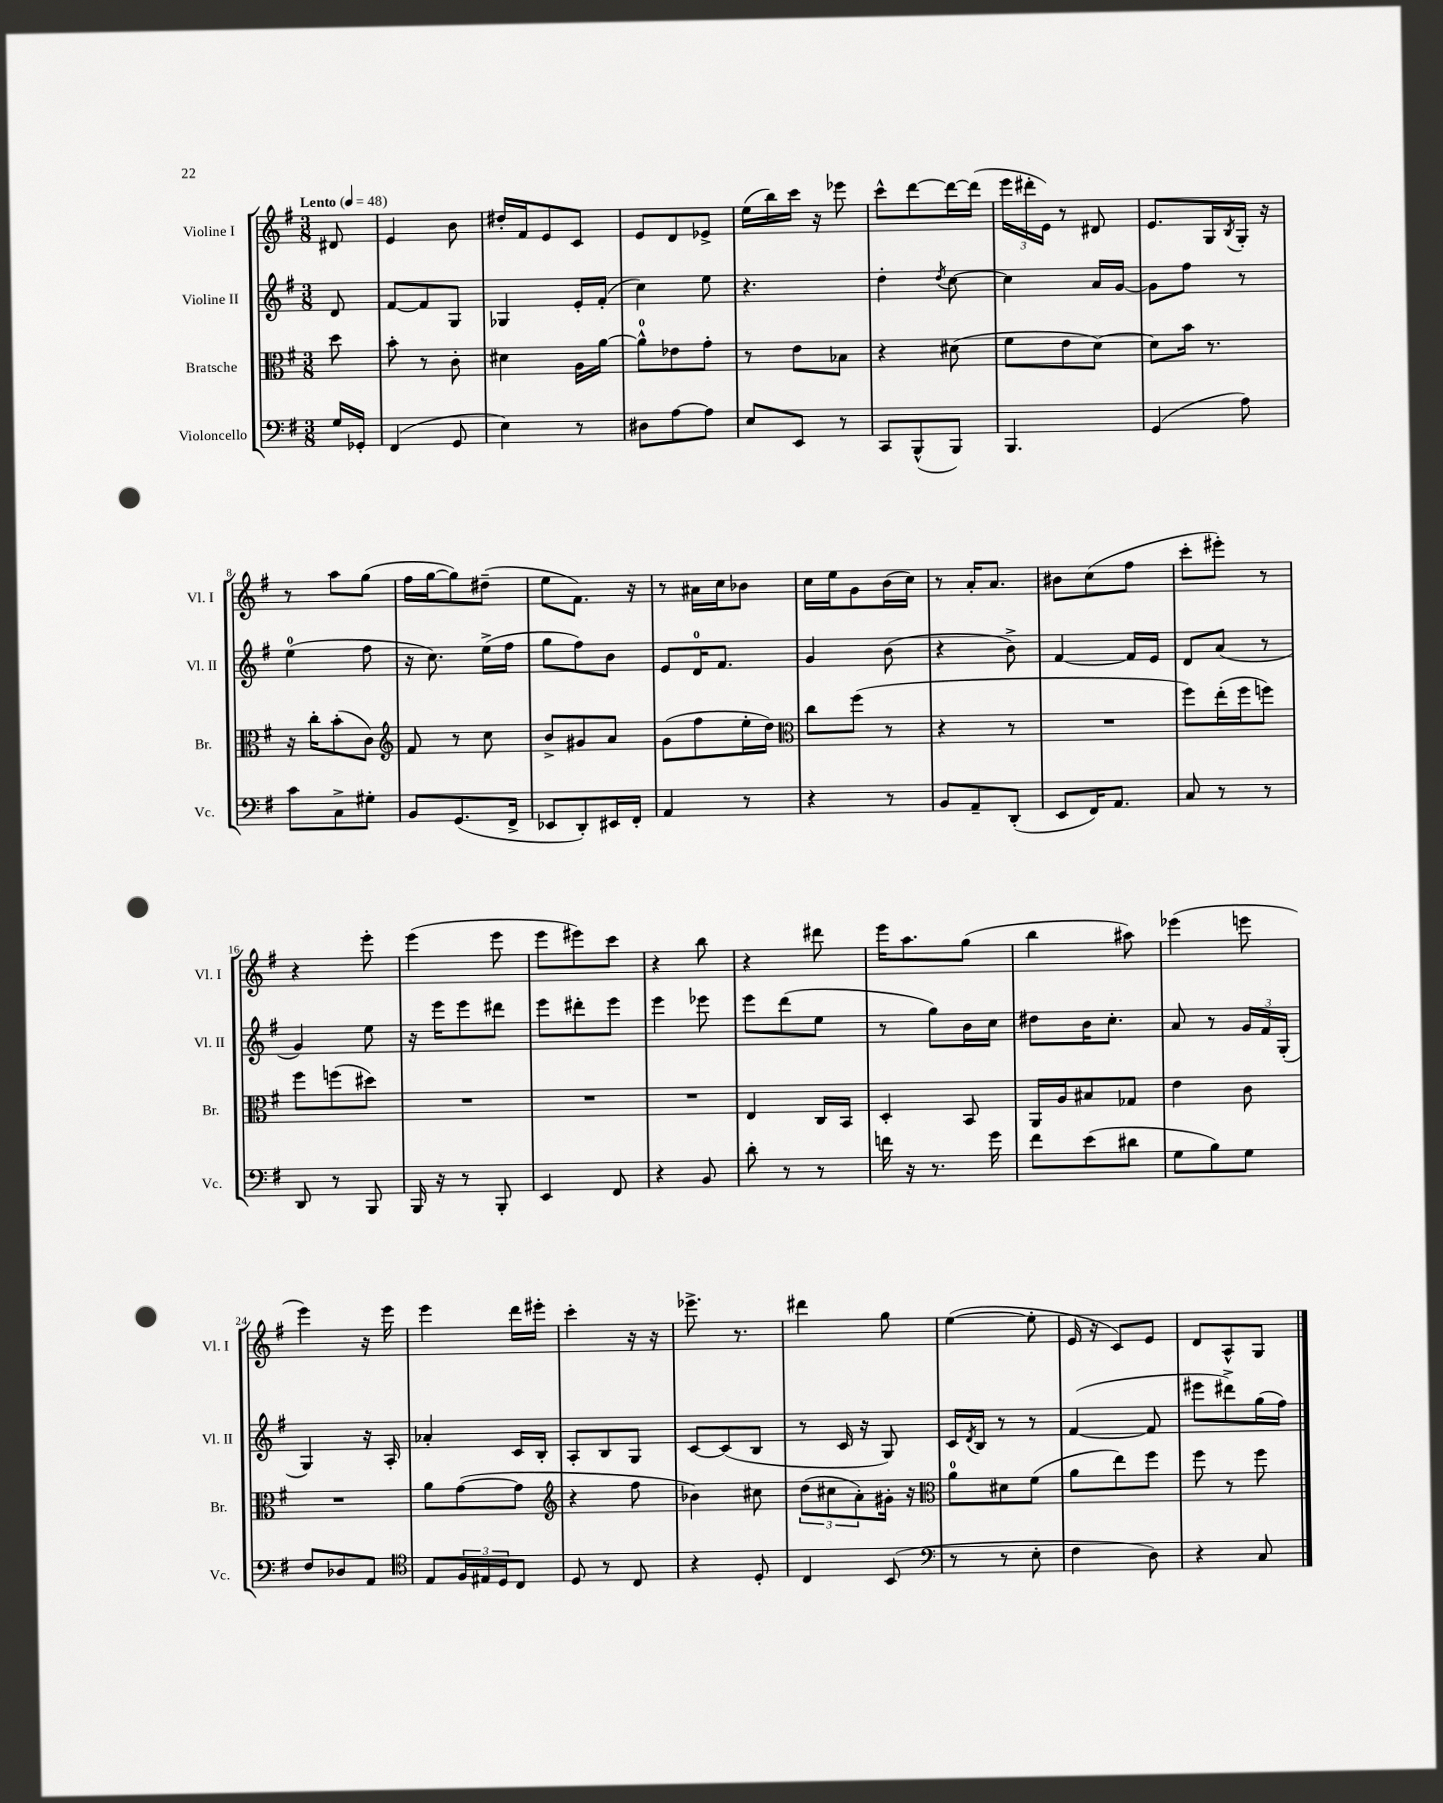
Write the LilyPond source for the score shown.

<<
\new StaffGroup <<
\new Staff = "s0" \with { instrumentName = "Violine I" shortInstrumentName = "Vl. I" } {
    \clef treble \key g \major \numericTimeSignature \time 3/8 \partial 8 \tempo "Lento" 4 = 48
    dis'8 |
    e'4 b'8 |
    dis''16-. fis'16 e'8 c'8 |
    e'8 d'8 ees'8-> |
    e''16( b''16) c'''16 r16 ees'''8 |
    c'''8-^ d'''8~ d'''16~ d'''16( |
    \tuplet 3/2 { e'''16 dis'''16-. e'16) } r8 dis'8 |
    e'8. g16 \acciaccatura { b8 } g16-. r16 |
    r8 a''8 g''8( |
    fis''16 g''16~ g''8) dis''8--( |
    e''8 fis'8.) r16 |
    r8 ais'16 c''16 bes'8 |
    c''16 e''16 g'8 b'16( c''16) |
    r8 a'16-. a'8. |
    bis'8 c''8( fis''8 |
    c'''8-. eis'''8-.) r8 |
    r4 e'''8-. |
    e'''4( e'''8 |
    e'''8 eis'''8) c'''8 |
    r4 b''8 |
    r4 dis'''8 |
    e'''16 a''8. g''8( |
    b''4 ais''8) |
    ees'''4( e'''8 |
    e'''4) r16 e'''16 |
    e'''4 d'''16 eis'''16-. |
    c'''4-. r16 r16 |
    ees'''8.-> r8. |
    dis'''4 g''8 |
    e''4~( e''8-. |
    e'16 r16 c'8) e'8 |
    d'8 a8-^ g8 \bar "|." |
}
\new Staff = "s1" \with { instrumentName = "Violine II" shortInstrumentName = "Vl. II" } {
    \clef treble \key g \major \numericTimeSignature \time 3/8 \partial 8
    d'8 |
    fis'8~ fis'8 g8 |
    ges4 e'16-. fis'16-.( |
    c''4) e''8 |
    r4. |
    d''4-. \acciaccatura { d''8 } c''8~ |
    c''4 a'16 g'16~ |
    g'8 fis''8 r8 |
    e''4-0( fis''8 |
    r16 c''8.) e''16->( fis''16 |
    g''8 fis''8) b'8 |
    e'8 d'16-0 fis'8. |
    g'4 b'8( |
    r4 b'8->) |
    fis'4~ fis'16 e'16 |
    d'8 a'8( r8 |
    g'4) e''8 |
    r16 e'''16 e'''8 dis'''8 |
    e'''8 dis'''8-. e'''8 |
    e'''4 ees'''8 |
    e'''8 d'''8( e''8 |
    r8 g''8) b'16 c''16 |
    dis''8 b'16 c''8.-. |
    a'8 r8 \tuplet 3/2 { g'16 fis'16 g16-.( } |
    g4) r16 a16-. |
    aes'4-. c'16 b16-. |
    a8-. b8 g8 |
    c'8~ c'8( b8 |
    r8 c'16 r16 g8) |
    c'16 \acciaccatura { d'8 } b16 r8 r8 |
    fis'4~( fis'8 |
    eis'''8 dis'''8->) g''16( fis''16) \bar "|." |
}
\new Staff = "s2" \with { instrumentName = "Bratsche" shortInstrumentName = "Br." } {
    \clef alto \key g \major \numericTimeSignature \time 3/8 \partial 8
    d''8 |
    b'8-. r8 c'8-. |
    dis'4 a16 a'16~ |
    a'8-0-^ ees'8 g'8-. |
    r8 e'8 bes8 |
    r4 dis'8( |
    fis'8 e'8 d'8~) |
    d'8 b'16 r8. |
    r16 c''16-. b'8-.( c'8) |
    \clef treble fis'8 r8 c''8 |
    b'8-> gis'8 a'8 |
    g'8( fis''8 e''16-. d''16) |
    \clef alto c''8 fis''8( r8 |
    r4 r8 |
    R4. |
    fis''8) e''16-.( fis''16 f''8) |
    fis''8 f''8( dis''8) |
    R4. |
    R4. |
    R4. |
    e4 c16 b,16 |
    d4-. b,8 |
    a,16 a16 bis8 ges8 |
    e'4 c'8 |
    R4. |
    a'8 g'8~( g'8 |
    \clef treble r4 fis''8 |
    bes'4) cis''8 |
    \tuplet 3/2 { d''8( cis''8 a'8-.) } gis'16-. r16 |
    \clef alto a'8-0 dis'8 fis'8( |
    a'8 e''8) fis''8 |
    fis''8 r8 fis''8 \bar "|." |
}
\new Staff = "s3" \with { instrumentName = "Violoncello" shortInstrumentName = "Vc." } {
    \clef bass \key g \major \numericTimeSignature \time 3/8 \partial 8
    g16 ges,16-. |
    fis,4( g,8 |
    e4) r8 |
    dis8 a8~ a8 |
    e8 e,8 r8 |
    c,8 b,,8-^( b,,8) |
    b,,4. |
    g,4( a8) |
    c'8 c8-> gis8-. |
    b,8 g,8.( fis,16-> |
    ees,8 d,8-.) eis,16 fis,16-. |
    a,4 r8 |
    r4 r8 |
    b,8 a,8-- d,8-.( |
    e,8 fis,16) a,8. |
    c8 r8 r8 |
    d,8 r8 b,,8 |
    b,,16 r16 r8 b,,8-. |
    e,4 fis,8 |
    r4 b,8 |
    d'8-. r8 r8 |
    f'16 r16 r8. g'16 |
    fis'8 e'8( dis'8 |
    g8 b8) g8 |
    fis8 des8 a,8 |
    \clef tenor e8 \tuplet 3/2 { fis16 eis16 d16 } c8 |
    d8 r8 c8 |
    r4 d8-. |
    c4 b,8( |
    \clef bass r8 r8 e8-. |
    fis4 d8) |
    r4 c8 \bar "|." |
}
>>
>>
